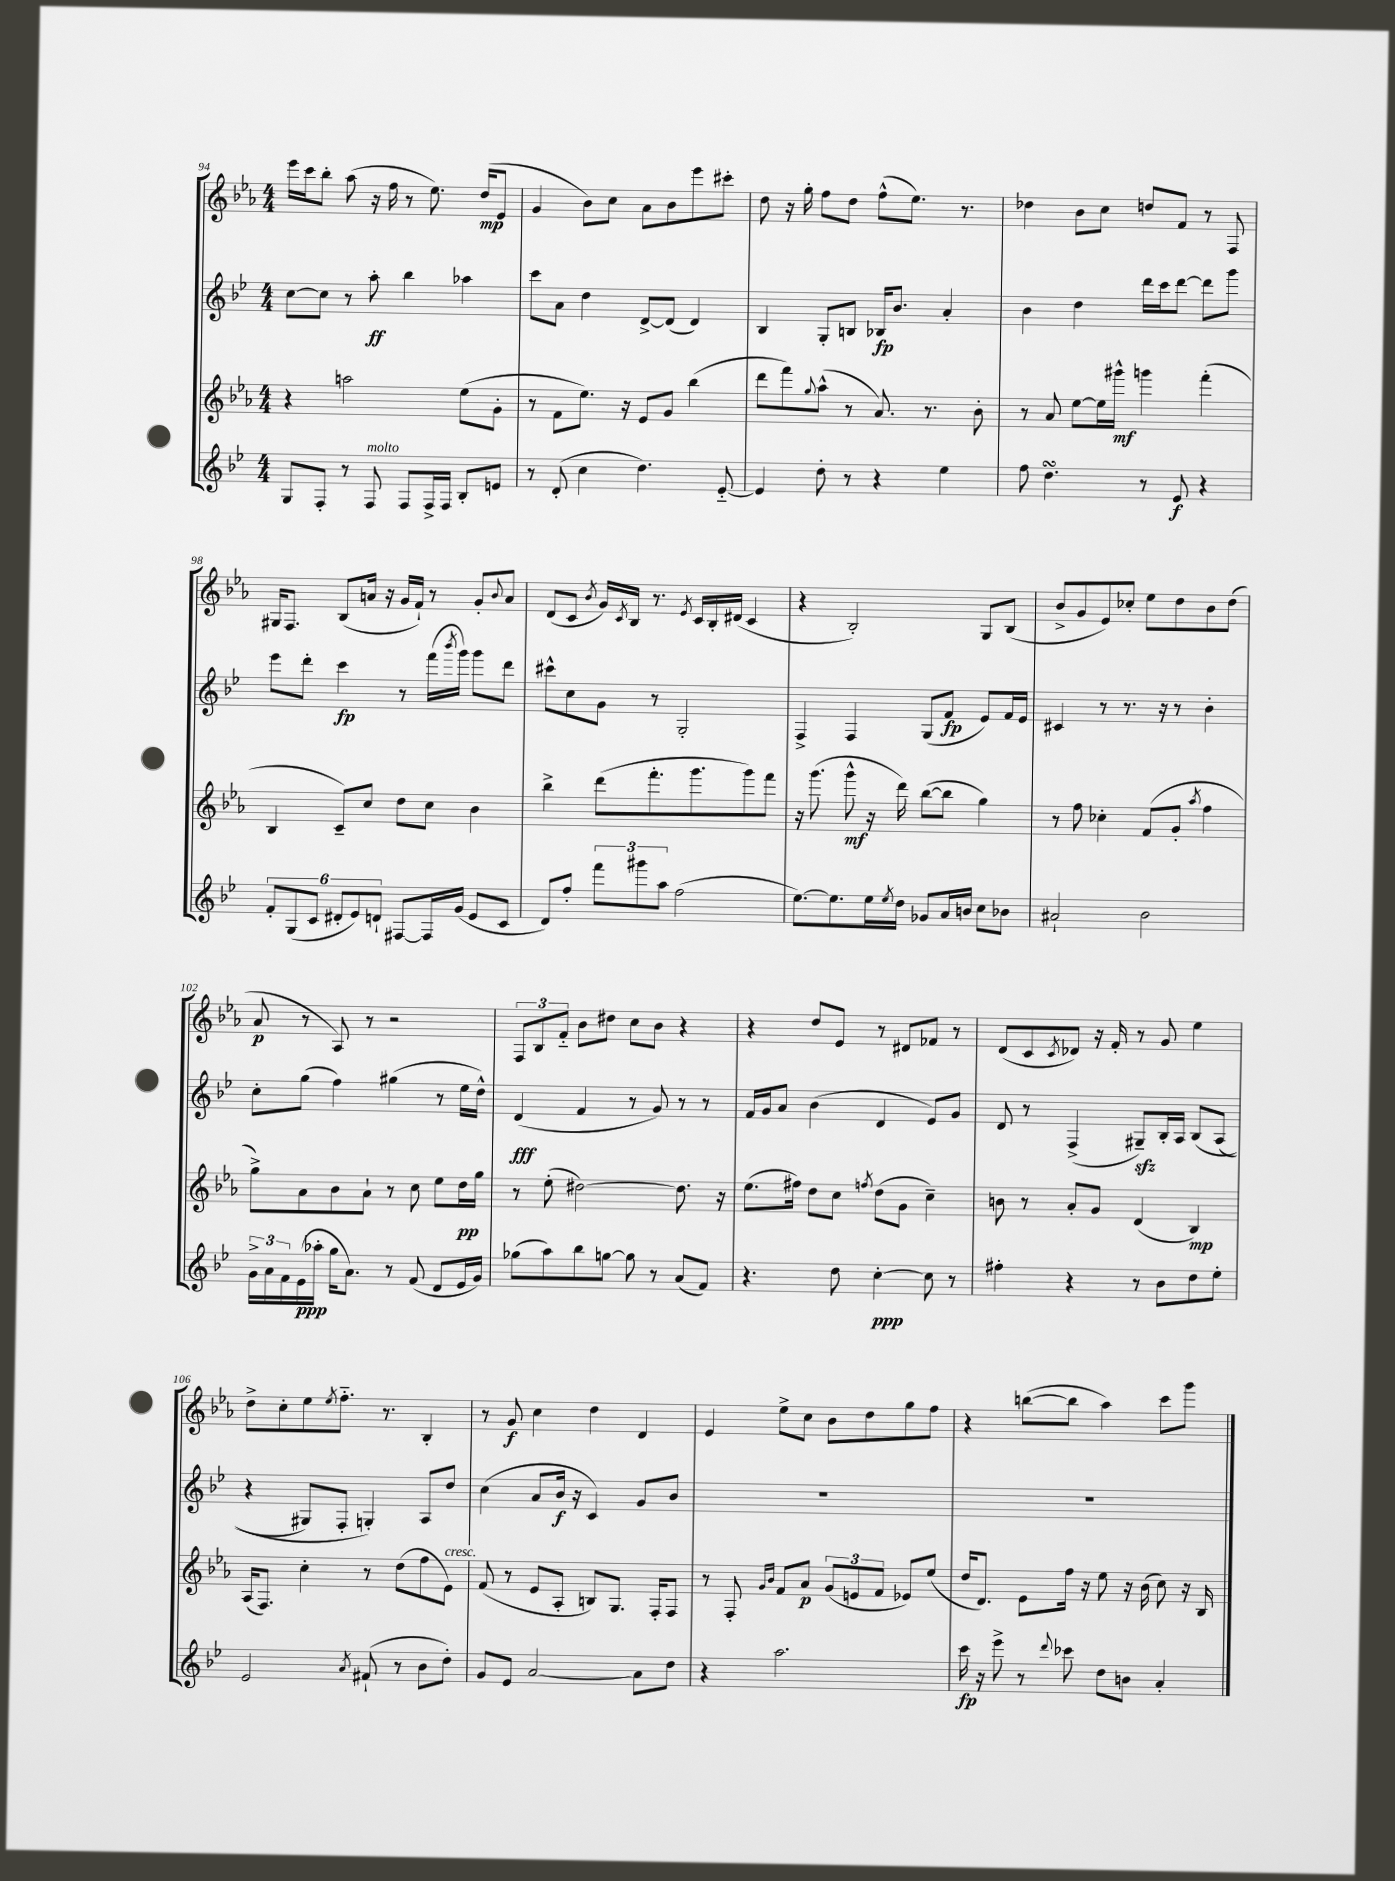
<<
\new StaffGroup <<
\new Staff = "s0" {
    \clef treble \key ees \major \numericTimeSignature \time 4/4
    ees'''16 c'''16 bes''8-. aes''8( r16 f''16 r8 ees''8.) d''16\mp( ees'8 |
    g'4 bes'8) c''8 aes'8 bes'8 ees'''8 cis'''8-. |
    d''8 r16 g''16-. f''8 d''8 f''8-^( ees''8.) r8. |
    des''4 bes'8 c''8 d''8 f'8 r8 f8 |
    gis16 f8. bes8( a'16 r16 g'16 f'16-!) r8 g'8-. \appoggiatura { bes'8 } a'8 |
    d'8( c'8 \acciaccatura { bes'8 } g'16) \acciaccatura { c'8 } bes16 r8. \acciaccatura { ees'8 } c'16 bes16-. dis'16( c'4 |
    r4 bes2-.) g8 bes8( |
    bes'8-> g'8 ees'8) ces''8-. ees''8 d''8 bes'8 d''8( |
    aes'8\p r8 aes8) r8 r2 |
    \tuplet 3/2 { f8 bes8 f'8-_ } bes'8 dis''8 c''8 bes'8 r4 |
    r4 d''8 ees'8 r8 dis'8 fes'8 r8 |
    d'8( c'8 \acciaccatura { c'8 } des'8) r16 f'16-. r8 g'8 ees''4 |
    d''8-> c''8-. ees''8 \acciaccatura { ees''8 } f''8.-_ r8. bes4-. |
    r8 g'8\f c''4 d''4 d'4 |
    ees'4 ees''8-> c''8 bes'8 d''8 g''8 f''8 |
    r4 b''8~( b''8 aes''4) c'''8 g'''8 \bar "|." |
}
\new Staff = "s1" {
    \clef treble \key bes \major \numericTimeSignature \time 4/4
    c''8~ c''8 r8 a''8-.\ff bes''4 aes''4 |
    c'''8 a'8 d''4 d'8~-> d'8( d'4) |
    bes4 g8-. b8 bes16\fp bes'8. a'4-. |
    bes'4 d''4 d'''16 c'''16 d'''8~ d'''8 g'''8 |
    ees'''8 d'''8-. c'''4\fp r8 f'''16( \acciaccatura { bes'''8 } g'''16) g'''8 d'''8 |
    cis'''8-^ c''8 g'8 r8 g2-. |
    f4-> f4 g8( f'8\fp ees'8) f'16 ees'16 |
    cis'4 r8 r8. r16 r8 bes'4-. |
    c''8-. g''8( f''4) gis''4( r8 ees''16 d''16-^) |
    d'4\fff( f'4 r8 g'8) r8 r8 |
    f'16 g'16 a'8 bes'4( d'4 ees'8) g'8 |
    d'8 r8 f4->( gis8--\sfz) bes16-. a16 bes8\( a8( |
    r4 gis8) f8-. g4-.\) a8 d''8 |
    c''4( a'8 bes'16\f r16 c'4) g'8 bes'8 |
    R1 |
    R1 \bar "|." |
}
\new Staff = "s2" {
    \clef treble \key ees \major \numericTimeSignature \time 4/4
    r4 a''2 ees''8( g'8-. |
    r8 f'8 ees''8.) r16 ees'8 g'8 bes''4( |
    d'''8 f'''8) \appoggiatura { g''8 } aes''8-^( r8 aes'8.) r8. bes'8-. |
    r8 aes'8 ees''8~ ees''16 gis'''16-^\mf g'''4 f'''4-.( |
    bes4 c'8--) c''8 d''8 c''8 bes'4 |
    bes''4-> d'''8( f'''8.-. g'''8. g'''8) f'''8 |
    r16 g'''8.( g'''8-^\mf r16 d'''16) bes''8~( bes''8 g''4) |
    r8 f''8 ces''4-. f'8( g'8-. \acciaccatura { aes''8 } f''4 |
    g''8->) aes'8 bes'8 aes'8-! r8 c''8 ees''8 d''16\pp g''16 |
    r8 ees''8-.( dis''2~) dis''8. r16 |
    ees''8.( fis''16) d''8 c''8 \acciaccatura { f''8 } d''8( g'8 c''4--) |
    b'8 r8 aes'8-. g'8 d'4( bes4\mp) |
    aes16( f8.) c''4-. r8 d''8( f''8 ees'8^\markup { \italic "cresc." }) |
    f'8( r8 ees'8 aes8-. b8) g8. f16-. f8 |
    r8 f8-. \grace { g'16 bes'16 } f'8 aes'8\p \tuplet 3/2 { g'8( e'8 f'8 } ees'8) ees''8( |
    d''16 d'8.) ees'8 f''16 r16 ees''8 r16 bes'16( c''8) r16 bes16 \bar "|." |
}
\new Staff = "s3" {
    \clef treble \key bes \major \numericTimeSignature \time 4/4
    g8 f8-. r8 f8^\markup { \italic "molto" } f8 f16-> f16 bes8-. e'8 |
    r8 d'8-.( c''4 d''4.) ees'8~-_ |
    ees'4 d''8-. r8 r4 ees''4 |
    f''8 d''4.\turn r8 ees'8\f r4 |
    \tuplet 6/4 { f'8-. g8( c'8 dis'8-. ees'8) d'8-! } fis8~ fis16 g'16( ees'8 c'8 |
    d'8) f''8-. \tuplet 3/2 { f'''8 gis'''8 a''8 } f''2( |
    ees''8.~) ees''8. ees''16 \acciaccatura { ees''8 } d''16 ges'8 a'16 b'16 c''8 bes'8 |
    ais'2-! bes'2 |
    \tuplet 3/2 { g'16-> a'16 f'16 } ees'16\ppp( aes''16-. g''16 a'8.) r8 f'8( d'8 ees'16 g'16) |
    ges''8( a''8) bes''8 g''8~ g''8 r8 a'8( f'8) |
    r4. d''8 c''4~-.\ppp c''8 r8 |
    fis''4-. r4 r8 bes'8 d''8 ees''8-. |
    ees'2 \acciaccatura { a'8 } fis'8-!( r8 bes'8 d''8-.) |
    g'8 ees'8 a'2~ a'8 d''8 |
    r4 a''2. |
    c'''16\fp r16 ees'''8-> r8 \appoggiatura { d'''8 } ces'''8 d''8 b'8 a'4-. \bar "|." |
}
>>
>>
\layout { \context { \Score currentBarNumber = #94 } }
